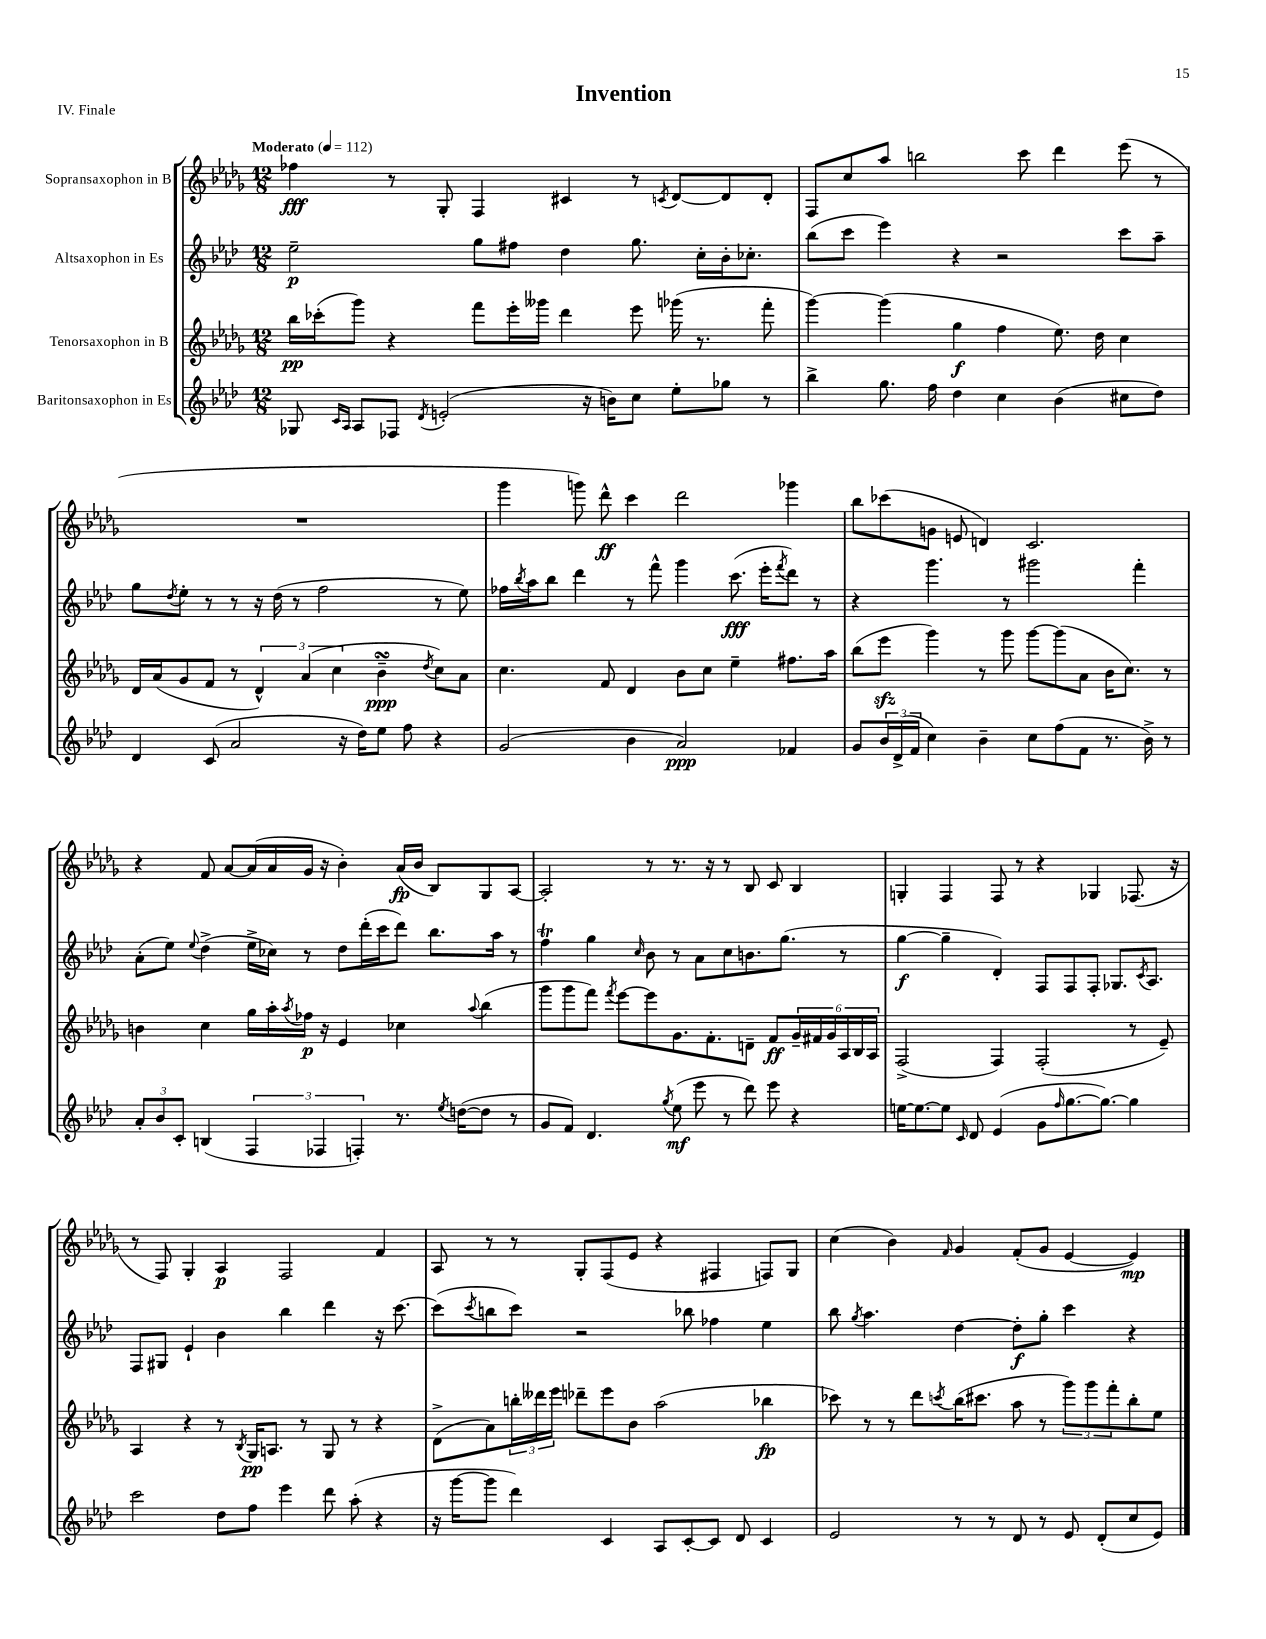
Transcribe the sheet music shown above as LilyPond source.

\header { title = "Invention" piece = "IV. Finale" }
<<
\new StaffGroup <<
\new Staff = "s0" \with { instrumentName = "Sopransaxophon in B" } {
    \clef treble \key des \major \numericTimeSignature \time 12/8 \tempo "Moderato" 4 = 112
    fes''4\fff r8 ges8-. f4 cis'4 r8 \acciaccatura { c'8 } des'8~ des'8 des'8-. |
    f8 c''8 aes''8 b''2 c'''8 des'''4 ees'''8( r8 |
    R1. |
    ges'''4 g'''8) des'''8-^\ff c'''4 des'''2 ges'''4 |
    bes''8 ces'''8( g'8 e'8 d'4) c'2. |
    r4 f'8 aes'8~ aes'16( aes'16 ges'16 r16 bes'4-.) aes'16\fp( bes'16 bes8) ges8 aes8~ |
    aes2-. r8 r8. r16 r8 bes8 c'8 bes4 |
    g4-. f4 f8 r8 r4 ges4 fes8.( r16 |
    r8 f8) ges4-. aes4\p f2 f'4 |
    aes8 r8 r8 ges8-. f8( ees'8 r4 fis4 f8) ges8 |
    c''4( bes'4) \grace { f'16 } ges'4 f'8-.( ges'8 ees'4~ ees'4\mp) \bar "|." |
}
\new Staff = "s1" \with { instrumentName = "Altsaxophon in Es" } {
    \clef treble \key aes \major \numericTimeSignature \time 12/8
    ees''2--\p g''8 fis''8 des''4 g''8. c''16-. bes'16-. ces''8.-. |
    bes''8( c'''8 ees'''4) r4 r2 c'''8 aes''8-- |
    g''8 \acciaccatura { des''8 } ees''8-. r8 r8 r16 des''16( r8 f''2 r8 ees''8) |
    fes''16 \acciaccatura { bes''8 } aes''16 bes''8 des'''4 r8 f'''8-^ g'''4 c'''8.\fff( ees'''16-. \acciaccatura { f'''8 } des'''8) r8 |
    r4 g'''4. r8 gis'''2 f'''4-. |
    aes'8-.( ees''8) \appoggiatura { ees''8 } des''4->( ees''16-> ces''16) r8 des''8 des'''16-.( c'''16 des'''8) bes''8. aes''16 r8 |
    f''4\trill g''4 \grace { c''16 } bes'8 r8 aes'8 c''8 b'8. g''8.( r8 |
    g''4~\f g''4-- des'4-.) f8 f8 f8-. ges8. \acciaccatura { c'8 } aes8. |
    f8 gis8 ees'4-! bes'4 bes''4 des'''4 r16 c'''8.~ |
    c'''8( \acciaccatura { c'''8 } b''8 c'''8) r2 bes''8 fes''4 ees''4 |
    bes''8 \acciaccatura { g''8 } aes''4. des''4~ des''8-.\f g''8-. c'''4 r4 \bar "|." |
}
\new Staff = "s2" \with { instrumentName = "Tenorsaxophon in B" } {
    \clef treble \key des \major \numericTimeSignature \time 12/8
    bes''16\pp ces'''16-.( ges'''8) r4 f'''8 ees'''16-. geses'''16 des'''4 ees'''8 ges'''16( r8. f'''8-. |
    ges'''4~) ges'''4( ges''4\f f''4 ees''8.) des''16 c''4 |
    des'16 aes'16( ges'8 f'8 r8 \tuplet 3/2 { des'4-^) aes'4( c''4 } bes'4--\turn\ppp \acciaccatura { des''8 } c''8) aes'8 |
    c''4. f'8 des'4 bes'8 c''8 ees''4-- fis''8. aes''16 |
    bes''8( ees'''8\sfz ges'''4) r8 ges'''8 ges'''8~ ges'''8( aes'8 bes'16 c''8.) r8 |
    b'4 c''4 ges''16 aes''16-. \acciaccatura { aes''8 } fes''16\p r16 ees'4 ces''4 \appoggiatura { aes''8 } bes''4( |
    ges'''8 ges'''8 f'''8) \acciaccatura { f'''8 } ees'''8~ ees'''8 ges'8. f'8.-. d'8-- f'8\ff \tuplet 6/4 { ges'16-- fis'16 ges'16 aes16 bes16 aes16 } |
    f2->( f4) f2-.( r8 ees'8--) |
    aes4 r4 r8 \acciaccatura { bes8 } ges16\pp a8. r8 ges8 r8 r4 |
    des'8->( aes'8) \tuplet 3/2 { b''16-. deses'''16 ees'''16 } des'''8-- ees'''8 bes'8 aes''2( bes''4\fp |
    ces'''8) r8 r8 des'''8 \acciaccatura { c'''8 } bes''16( cis'''8. aes''8 r8 \tuplet 3/2 { ges'''8) ges'''8 f'''8-. } bes''8-. ees''8 \bar "|." |
}
\new Staff = "s3" \with { instrumentName = "Baritonsaxophon in Es" } {
    \clef treble \key aes \major \numericTimeSignature \time 12/8
    ges8 \grace { c'16 aes16 } aes8 fes8 \acciaccatura { des'8 } e'2-.( r16 b'16) c''8 ees''8-. ges''8 r8 |
    bes''4-> g''8. f''16 des''4 c''4 bes'4( cis''8 des''8) |
    des'4 c'8( aes'2 r16 des''16) ees''8 f''8 r4 |
    g'2( bes'4 aes'2\ppp) fes'4 |
    g'8 \tuplet 3/2 { bes'16 des'16->( f'16 } c''4) bes'4-- c''8 f''8( f'8 r8. bes'16->) r8 |
    \tuplet 3/2 { aes'8-. bes'8 c'8-. } b4( \tuplet 3/2 { f4 fes4 f4-.) } r8. \acciaccatura { ees''8 } d''16~( d''8 r8 |
    g'8 f'8) des'4. \acciaccatura { g''8 } ees''8\mf( ees'''8 r8 des'''8) ees'''8 r4 |
    e''16~ e''8.~ e''8 \grace { c'16 } des'8 ees'4( g'8 \grace { f''16 } g''8.~ g''8.~) g''4 |
    c'''2 des''8 f''8 ees'''4 des'''8 aes''8-.( r4 |
    r16 g'''16~ g'''8 des'''4) c'4 aes8 c'8~-. c'8 des'8 c'4 |
    ees'2 r8 r8 des'8 r8 ees'8 des'8-.( c''8 ees'8) \bar "|." |
}
>>
>>
\layout { \context { \Score \remove "Bar_number_engraver" } }
